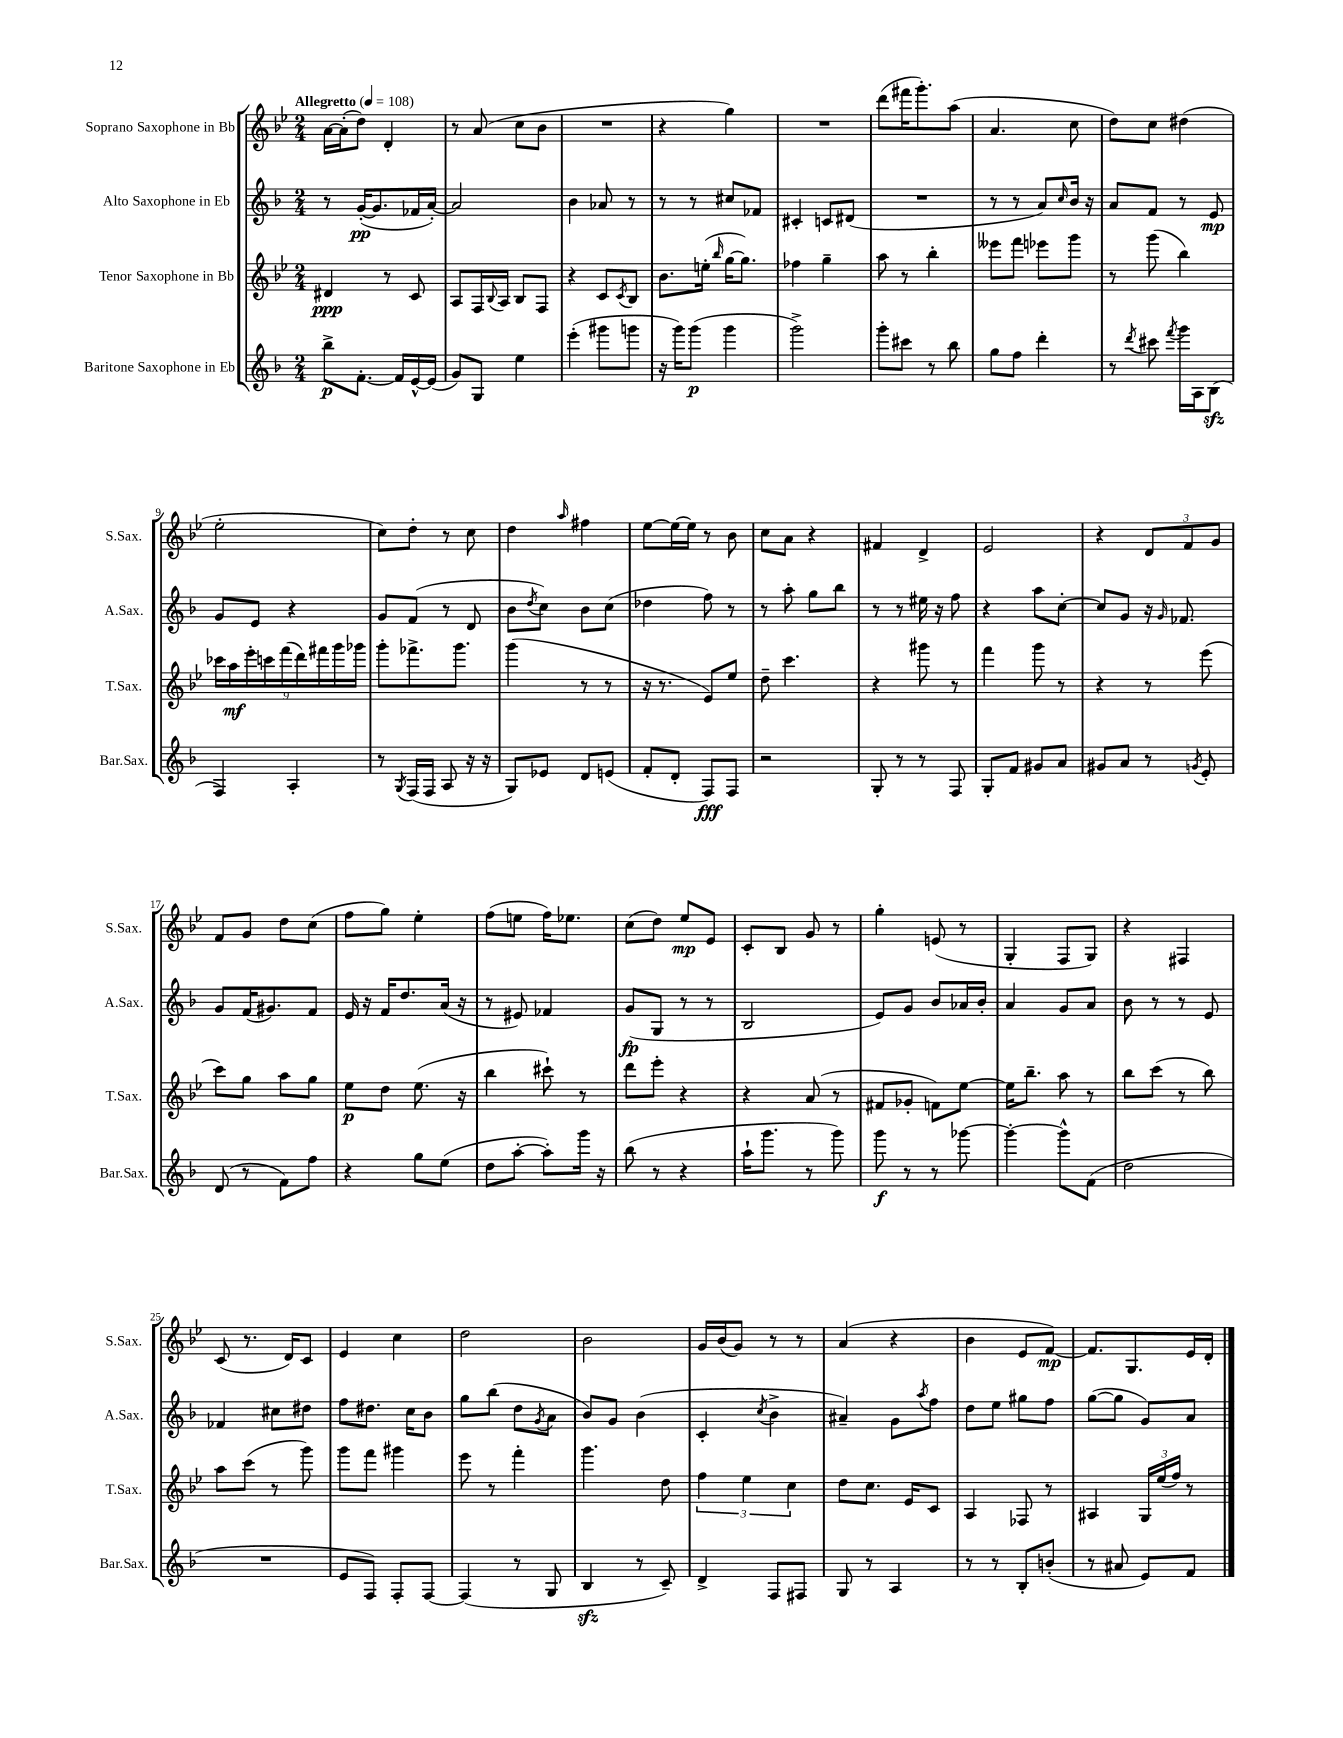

**kern	**kern	**kern	**kern
*staff4	*staff3	*staff2	*staff1
*clefG2	*clefG2	*clefG2	*clefG2
*k[b-]	*k[b-e-]	*k[b-]	*k[b-e-]
*M2/4	*M2/4	*M2/4	*M2/4
*MM108	*MM108	*MM108	*MM108
8bb-^	4d#	8r	[16a
.	.	.	(16a']
[8.f'	.	([16g'	8dd)
.	.	8.g]	.
.	8r	.	4d'
16f]	.	.	.
[16e^^	8c	16f-	.
(16e]	.	[16a')	.
=	=	=	=
8g)	8A	2a]	8r
8G	16F	.	(8a
.	8qqB-	.	.
.	16A	.	.
4ee	8B-	.	8cc
.	8F	.	8b-
=	=	=	=
(4eee'	4r	4b-	2r
8ggg#	8c	8a-	.
.	8qc	.	.
8ggg	8B-	8r	.
=	=	=	=
16r	8.b-	8r	4r
16ggg)	.	.	.
(8ggg	.	8r	.
.	(16ee'	.	.
.	16qqbb-	.	.
4ggg	[16gg	8cc#	4gg)
.	8.gg])	.	.
.	.	8f-	.
=	=	=	=
2ggg^)	4ff-	4c#'	2r
.	4gg~	8c	.
.	.	(8d#	.
=	=	=	=
8ggg'	8aa	2r	(8ddd
8ccc#	8r	.	16fff#
.	.	.	8.ggg')
8r	4bb-'	.	.
8bb-	.	.	(8aa
=	=	=	=
8gg	8eee--	8r	4.a
8ff	8fff	8r	.
4ddd'	8eee-	8a)	.
.	.	16qqcc	.
.	8ggg	16b-	8cc
.	.	16r	.
=	=	=	=
8r	8r	8a	8dd)
8qddd	.	.	.
8ccc#	(8ggg	8f	8cc
8qfff	.	.	.
16ggg	4bb-)	8r	(4dd#
16A	.	.	.
(8B-	.	8e	.
=	=	=	=
4F)	18ccc-	8g	2ee-'
.	18aa	.	.
.	18eee-'	.	.
.	.	8e	.
.	18ccc	.	.
.	(18fff	.	.
4A'	.	4r	.
.	18ddd)	.	.
.	18fff#	.	.
.	18ggg	.	.
.	18ggg-	.	.
=	=	=	=
8r	8ggg'	8g	8cc)
8qG	.	.	.
(16F	8.fff-^	(8f	8dd'
16F	.	.	.
8A	.	8r	8r
.	8.ggg	.	.
16r	.	8d	8cc
16r	.	.	.
=	=	=	=
8G)	(4ggg	8b-	4dd
.	.	8qdd	.
8e-	.	8cc)	.
.	.	.	16qqaa
8d	8r	8b-	4ff#
(8e	8r	(8cc	.
=	=	=	=
8f'	16r	4dd-	[8ee-
.	8.r	.	.
8d'	.	.	16ee-_
.	.	.	16ee-]
8F)	8e-)	8ff)	8r
8F	8ee-	8r	8b-
=	=	=	=
2r	8dd~	8r	8cc
.	4.ccc	8aa'	8a
.	.	8gg	4r
.	.	8bb-	.
=	=	=	=
8G'	4r	8r	4f#
8r	.	8r	.
8r	8ggg#	16ee#	4d^
.	.	16r	.
8F	8r	8ff	.
=	=	=	=
8G'	4fff	4r	2e-
8f	.	.	.
8g#	8ggg	8aa	.
8a	8r	[8cc'	.
=	=	=	=
8g#	4r	8cc]	4r
8a	.	8g	.
8r	8r	16r	12d
.	.	16qqg	.
.	.	8.f-	.
.	.	.	12f
8qg	.	.	.
8e'	(8eee-	.	.
.	.	.	12g
=	=	=	=
(8d	8ccc)	8g	8f
8r	8gg	(16f	8g
.	.	8.g#)	.
8f)	8aa	.	8dd
8ff	8gg	8f	(8cc
=	=	=	=
4r	8ee-	16e	8ff
.	.	16r	.
.	8dd	16f	8gg)
.	.	8.dd	.
8gg	(8.ee-	.	4ee-'
(8ee	.	(16a	.
.	16r	16r	.
=	=	=	=
8dd	4bb-	8r	(8ff
[8aa'	.	8e#)	8ee
8aa'])	8ccc#`)	4f-	16ff)
.	.	.	8.ee-
16ggg	8r	.	.
16r	.	.	.
=	=	=	=
(8bb-	8ddd	(8g	(8cc
8r	8eee-'	8G	8dd)
4r	4r	8r	8ee-
.	.	8r	8e-
=	=	=	=
16aa`	4r	2B-	8c'
8.ggg	.	.	.
.	.	.	8B-
8r	(8a	.	8g
8ggg)	8r	.	8r
=	=	=	=
8ggg	8f#	8e)	4gg'
8r	8g-'	8g	.
8r	8f)	8b-	(8e
[8ggg-	[8ee-	16a-	8r
.	.	16b-'	.
=	=	=	=
4ggg-'_	16ee-]	4a	4G'
.	8.bb-~	.	.
8ggg-^^]	8aa	8g	8F
(8f	8r	8a	8G)
=	=	=	=
2dd	8bb-	8b-	4r
.	(8ccc	8r	.
.	8r	8r	4F#
.	8bb-)	8e	.
=	=	=	=
2r	8aa	4f-	(8c
.	(8ccc	.	8.r
.	8r	8cc#	.
.	.	.	16d)
.	8ggg)	8dd#	8c
=	=	=	=
8e	8ggg	8ff	4e-
8F)	8fff	8.dd#	.
8F'	4ggg#	.	4cc
.	.	16cc	.
[8F	.	8b-	.
=	=	=	=
(4F]	8eee-	8gg	2dd
.	8r	(8bb-	.
8r	4fff'	8dd	.
.	.	8qg	.
8G	.	8a	.
=	=	=	=
4B-	4.ggg	8b-)	2b-
.	.	8g	.
8r	.	(4b-	.
8c~)	8dd	.	.
=	=	=	=
4d^	6ff	4c'	16g
.	.	.	(16b-
.	.	.	8g)
.	6ee-	.	.
.	.	8qcc	.
8F	.	4b-^	8r
.	6cc	.	.
8F#	.	.	8r
=	=	=	=
8G	8dd	4a#~)	(4a
8r	8.cc	.	.
4A	.	8g	4r
.	16e-	.	.
.	.	8qaa	.
.	8c	8ff	.
=	=	=	=
8r	4A	8dd	4b-
8r	.	8ee	.
8B-'	8F-	8gg#	8e-
(8b'	8r	8ff	[8f)
=	=	=	=
8r	4A#	([8gg	8.f]
8a#	.	8gg]	.
.	.	.	8.G
8e)	24G	8g)	.
.	(24ee-	.	.
.	24ff)	.	.
8f	8r	8a	16e-
.	.	.	16d'
==	==	==	==
*-	*-	*-	*-
